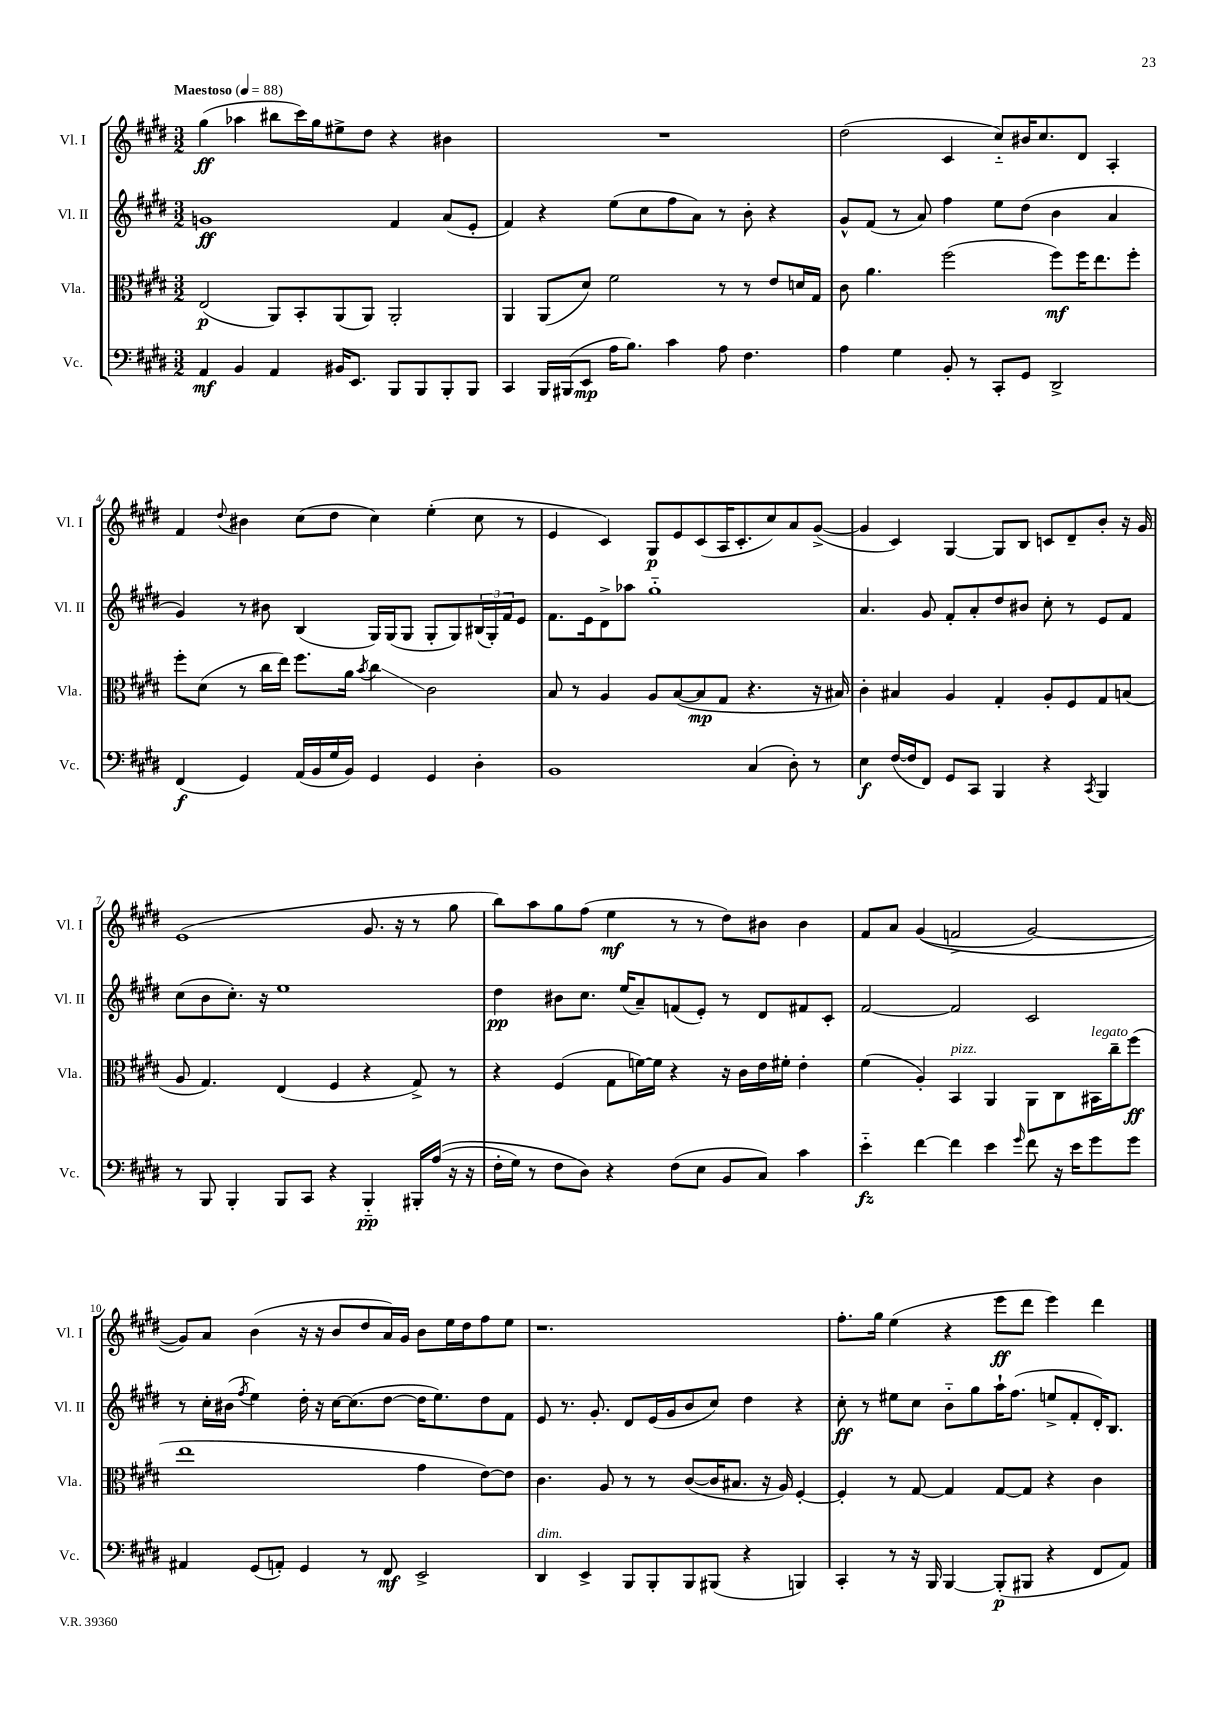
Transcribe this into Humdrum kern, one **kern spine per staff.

**kern	**kern	**kern	**kern
*staff4	*staff3	*staff2	*staff1
*clefF4	*clefC3	*clefG2	*clefG2
*k[f#c#g#d#]	*k[f#c#g#d#]	*k[f#c#g#d#]	*k[f#c#g#d#]
*M3/2	*M3/2	*M3/2	*M3/2
*MM88	*MM88	*MM88	*MM88
4AA/	(2E/	1g	(4gg#\
4BB/	.	.	4aa-\
4AA/	8AA/L)	.	8bb#\L
.	8BB'/	.	16ccc#\L)
.	.	.	16gg#\J
16BB#/LK	(8AA/	.	8ee#^\
8.EE/J	.	.	.
.	8AA/J)	.	8dd#\J
8BBB/L	2AA'/	4f#/	4r
8BBB/	.	.	.
8BBB'/	.	(8a/L	4b#\
8BBB/J	.	8e'/J	.
=	=	=	=
4CC#/	4AA/	4f#/)	1.r
16BBB/LL	(8AA/L	4r	.
(16BBB#/J	.	.	.
8EE/J	8d#/J)	.	.
16A\LK	2f#\	(8ee\L	.
8.B\J)	.	.	.
.	.	8cc#\	.
4c#\	.	8ff#\	.
.	.	8a\J)	.
8A\	8r	8r	.
4.F#\	8r	8b'\	.
.	8e/L	4r	.
.	16d/L	.	.
.	16G#/JJ	.	.
=	=	=	=
4A\	8c#\	8g#^^/L	(2dd#\
.	4.a\	(8f#/J	.
4G#\	.	8r	.
.	.	8a/)	.
8BB'/	(2ff#\	4ff#\	4c#/
8r	.	.	.
8CC#'/L	.	8ee\L	8cc#'~/L)
8GG#/J	.	(8dd#\J	16b#/K
.	.	.	8.cc#/
2DD#^/	8ff#\L)	4b\	.
.	16ff#\K	.	8d#/J
.	8.ee\	.	.
.	.	4a/	4A'/
.	8ff#'\J	.	.
=	=	=	=
(4FF#/	8ff#'\L	4g#/)	4f#/
.	(8d#\J	.	.
.	.	.	8qqdd#/
4GG#/)	8r	8r	4b#\
.	16cc#\LL	8b#\	.
.	16ee\JJ)	.	.
(16AA/LL	8.ff#\L	(4B/	(8cc#\L
16BB/	.	.	.
16G#/	.	.	8dd#\J
16BB/JJ)	16a\Jk	.	.
.	8qb/	.	.
4GG#/	4cc#\	16G#/LL)	4cc#\)
.	.	(16G#/J	.
.	.	8G#/J	.
4GG#/	2c#\	8G#'/L	(4ee'\
.	.	8G#/)	.
4D#'\	.	(24B#/L	8cc#\
.	.	24G#'/)	.
.	.	24f#/J	.
.	.	8e/J	8r
=	=	=	=
1BB	8B/	8.f#\L	4e/
.	8r	.	.
.	.	16e\k	.
.	4A/	8d#^\	4c#/)
.	.	8aa-\J	.
.	8A/L	1gg#'~	8G#/L
.	([8B/	.	8e/
.	8B/]	.	(8c#/
.	8G#/J	.	16A/K
.	.	.	8.c#'/
(4C#/	4.r	.	.
.	.	.	8cc#/)
8D#'\)	.	.	8a/
8r	16r	.	([8g#^/J
.	16B#/)	.	.
=	=	=	=
4E\	4c#'\	4.a/	4g#/]
([16F#/LL	4B#/	.	4c#/)
16F#/]J	.	.	.
8FF#/J)	.	8g#/	.
8GG#/L	4A/	8f#'/L	[4G#/
8CC#/J	.	8a'/	.
4BBB/	4G#'/	8dd#/	8G#/]L
.	.	8b#/J	8B/J
4r	8A'/L	8cc#'\	8c/L
.	8F#/	8r	8d#~/
8qCC#/	.	.	.
4BBB/	8G#/	8e/L	8b'/J
.	(8B/J	8f#/J	16r
.	.	.	16g#/
=	=	=	=
8r	8A/	(8cc#\L	(1e
8BBB/	4.G#/)	8b\	.
4BBB'/	.	8.cc#'\J)	.
.	.	16r	.
8BBB/L	(4E/	1ee	.
8CC#/J	.	.	.
4r	4F#/	.	.
4BBB'~/	4r	.	8.g#/
.	.	.	16r
16BBB#'/LL	8G#^/)	.	8r
&((16A/JJ	.	.	.
16r	8r	.	8gg#\
16r	.	.	.
=	=	=	=
16F#'\LL	4r	4dd#\	8bb\L)
16G#\JJ)	.	.	.
8r	.	.	8aa\
8F#\L	(4F#/	8b#\L	8gg#\
8D#\J&)	.	8.cc#\J	(8ff#\J
4r	8G#\L	.	4ee\
.	.	(16ee/LK	.
.	[16f\L)	8a~/)	.
.	16f\]JJ	.	.
(8F#\L	4r	(8f/	8r
8E\J	.	8e'/J)	8r
8BB/L	16r	8r	8dd#\L)
.	16c#\LL	.	.
8C#/J)	16e\	8d#/L	8b#\J
.	16f#'\JJ	.	.
4c#\	4e'\	8f#/	4b#\
.	.	8c#'/J	.
=	=	=	=
4e'~\	(4f#\	[2f#/	8f#/L
.	.	.	8a/J
[4f#\	4A'/)	.	&((4g#/
4f#\]	4BB/	2f#/]	2f^/
4e\	4AA/	.	.
16qqg#/	.	.	.
8f#\	8AA\L	2c#/	[2g#/)
16r	8C#\	.	.
16e\LK	.	.	.
8g#\	16BB#\L	.	.
.	16cc#~\J	.	.
8g#\J	(8ff#\J	.	.
=	=	=	=
4AA#/	1ee	8r	8g#/]L&)
.	.	16cc#'\LL	8a/J
.	.	(16b#\JJ	.
.	.	8qff#/	.
(8GG#/L	.	4ee\)	(4b\
8AA'/J)	.	.	.
4GG#/	.	16dd#'\	16r
.	.	16r	16r
.	.	[16cc#\LK	8b/L
.	.	(8.cc#\]	.
8r	.	.	8dd#/
8FF#/	.	[8dd#\J	16a/L)
.	.	.	16g#/JJ
2EE^/	4g#\	16dd#\]LK	8b\L
.	.	8.ee\)	.
.	.	.	16ee\L
.	.	.	16dd#\J
.	[8e\L)	8dd#\	8ff#\
.	8e\]J	8f#\J	8ee\J
=	=	=	=
4DD#/	4.c#\	8e/	1.r
.	.	8.r	.
4EE^/	.	.	.
.	.	8.g#'/	.
.	8A/	.	.
8BBB/L	8r	8d#/L	.
8BBB'/	8r	(16e/L	.
.	.	16g#/J	.
8BBB/	([8c#/L	8b/	.
(8BBB#/J	16c#/]K	8cc#/J)	.
.	8.B#/J	.	.
4r	.	4dd#\	.
.	16r	.	.
.	16A/)	.	.
4BBB/)	[4F#'/	4r	.
=	=	=	=
4CC#'/	4F#'/]	8cc#'\	8.ff#'\L
.	.	8r	.
.	.	.	16gg#\Jk
8r	8r	8ee#\L	(4ee\
16r	[8G#/	8cc#\J	.
16BBB/	.	.	.
[4BBB/	4G#/]	8b'~\L	4r
.	.	8gg#\	.
(8BBB'/]L	[8G#/L	16aa`\K	8eee\L
.	.	(8.ff#\J	.
8BBB#/J	8G#/]J	.	8ddd#\J
4r	4r	8ee^/L	4eee\)
.	.	8f#'/	.
8FF#/L	4c#\	16d#'/K)	4ddd#\
.	.	8.B/J	.
8AA/J)	.	.	.
==	==	==	==
*-	*-	*-	*-
